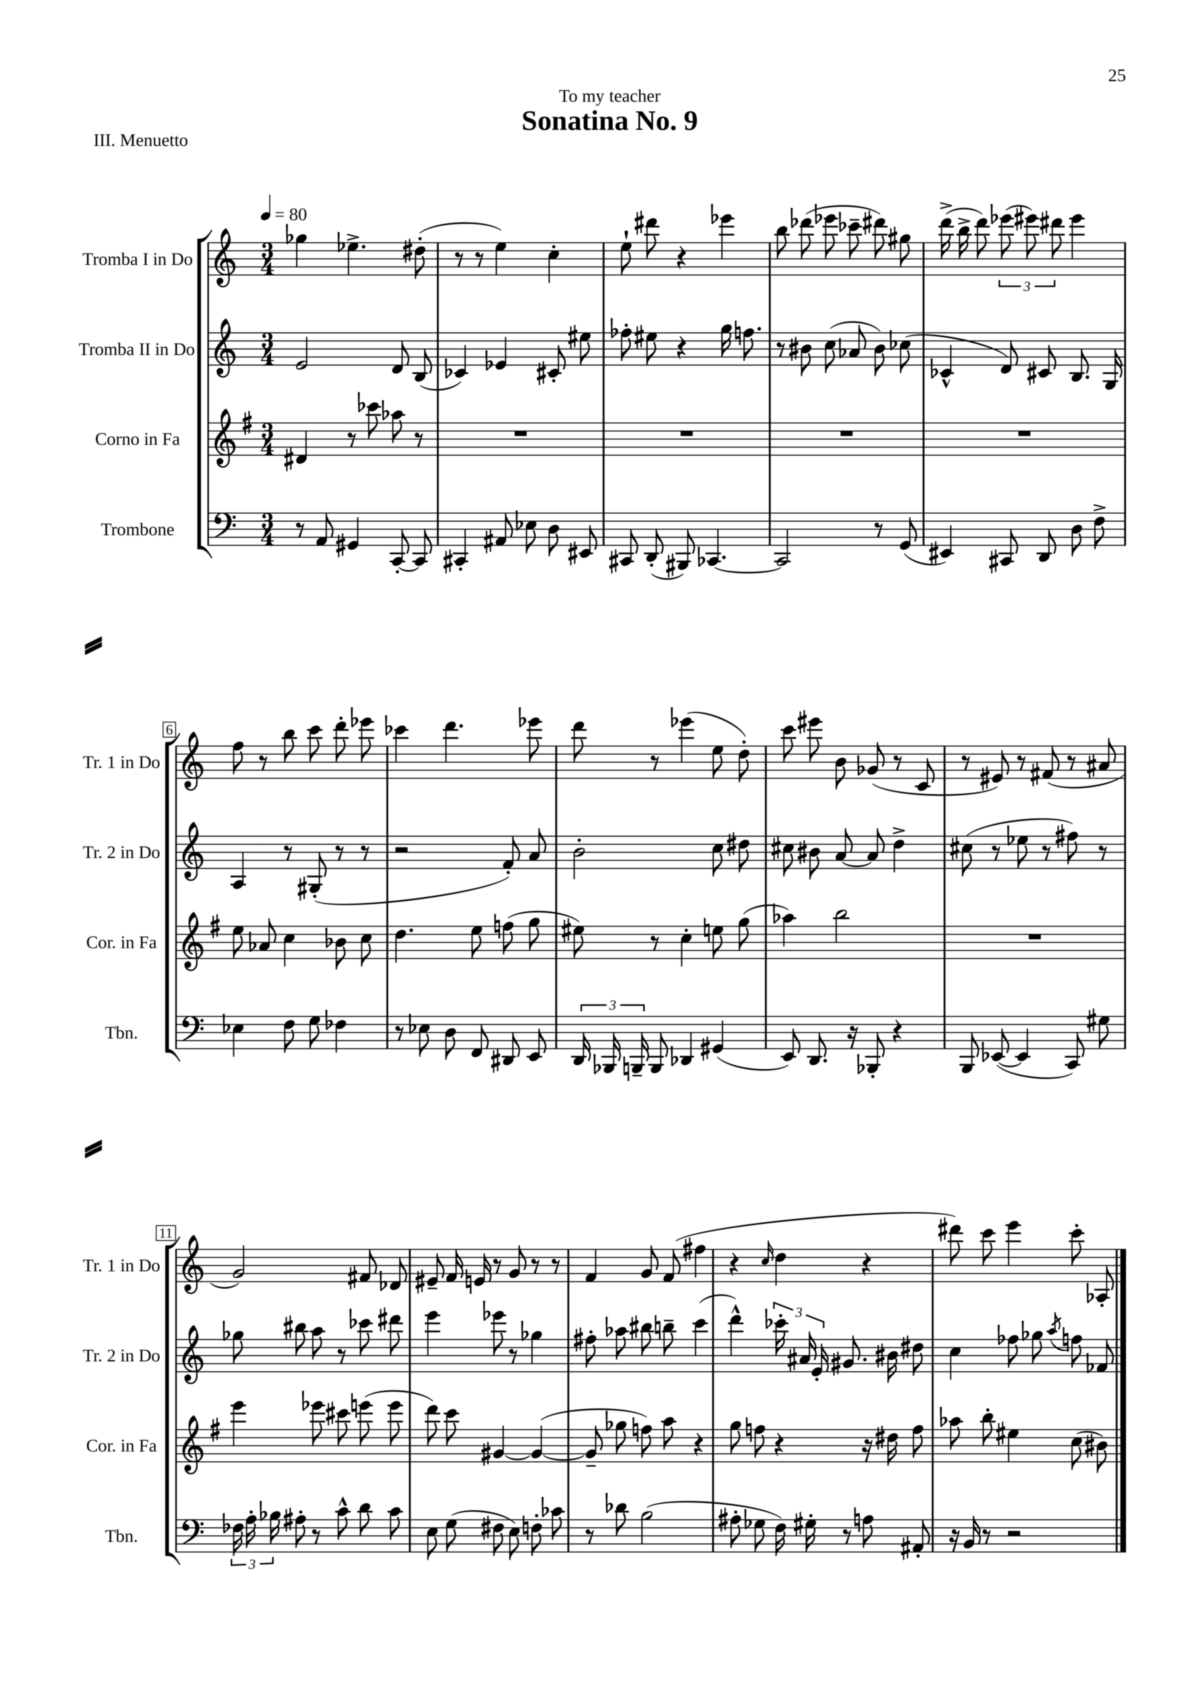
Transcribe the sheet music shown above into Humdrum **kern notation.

**kern	**kern	**kern	**kern
*staff4	*staff3	*staff2	*staff1
*clefF4	*clefG2	*clefG2	*clefG2
*k[]	*k[f#]	*k[]	*k[]
*M3/4	*M3/4	*M3/4	*M3/4
*MM80	*MM80	*MM80	*MM80
8r	4d#/	2e/	4gg-\
8AA/	.	.	.
4GG#/	8r	.	4.ee-^\
.	8ccc-\	.	.
[8CC'/	8aa-\	8d/	.
8CC/]	8r	(8B/	(8dd#'\
=	=	=	=
4CC#'/	2.r	4c-/)	8r
.	.	.	8r
8AA#/	.	4e-/	4ee\)
8E-\	.	.	.
8D\	.	8c#'/	4cc'\
8EE#/	.	8ee#\	.
=	=	=	=
8CC#/	2.r	8ff-'\	8ee`\
(8DD'/	.	8ee#\	8ddd#\
8BBB#/)	.	4r	4r
[4.CC-/	.	.	.
.	.	16gg\	4eee-\
.	.	8.ff\	.
=	=	=	=
2CC-/]	2.r	8r	8bb\
.	.	8b#\	(8ddd-\
.	.	(8cc\	8eee-\
.	.	8a-/	8ccc-~\
8r	.	8b#\)	8ddd#\)
(8GG/	.	(8cc-\	8gg#\
=	=	=	=
4EE#/)	2.r	4c-^^/	(16ddd^\
.	.	.	16bb^\
.	.	.	8ddd\)
8CC#/	.	8d/)	(12eee-\
.	.	.	12eee#\)
8DD/	.	8c#/	.
.	.	.	12ddd#\
8D\	.	8.B/	4eee#\
8F^\	.	.	.
.	.	16G/	.
=	=	=	=
4E-\	8ee\	4A/	8ff\
.	8a-/	.	8r
8F\	4cc\	8r	8bb\
8G\	.	(8G#'/	8ccc\
4F-\	8b-\	8r	8ddd'\
.	8cc\	8r	8eee-\
=	=	=	=
8r	4.dd\	2r	4ccc-\
8E-\	.	.	.
8D\	.	.	4.ddd\
8FF/	8ee\	.	.
8DD#/	(8ff\	8f'/)	.
8EE/	8gg\	8a/	8eee-\
=	=	=	=
24DD/	8ee#\)	2b'\	8ddd\
24BBB-/	.	.	.
24BBB~/	.	.	.
8BBB/	8r	.	8r
4DD-/	4cc'\	.	(4eee-\
(4GG#/	8ee\	8cc\	8ee\
.	(8gg\	8dd#\	8dd'\)
=	=	=	=
8EE/)	4aa-\)	8cc#\	8ccc\
8.DD/	.	8b#\	8eee#\
.	2bb\	[8a/	8b\
16r	.	.	.
8BBB-'/	.	8a/]	(8g-/
4r	.	4dd^\	8r
.	.	.	8c/
=	=	=	=
8BBB/	2.r	(8cc#\	8r
([8EE-/	.	8r	8e#/)
4EE-/]	.	8ee-\	8r
.	.	8r	(8f#/
8CC/)	.	8ff#\)	8r
8G#\	.	8r	8a#/
=	=	=	=
24F-\	4eee\	8gg-\	2g/)
24A'\	.	.	.
24B-\	.	.	.
8A#'\	.	8bb#\	.
8r	8eee-\	8aa\	.
8c^^\	8ccc#\	8r	.
8d\	(8eee\	8ccc-\	8f#/
8c\	8eee\	8ddd#\	8d-/
=	=	=	=
8E\	8ddd\)	4eee\	8e#~/
(8G\	8ccc\	.	16f/
.	.	.	16e/
8F#\	[4g#/	8eee-\	8r
8E\)	.	8r	8g/
8F'\	(4g#/_	4gg-\	8r
8c-\	.	.	8r
=	=	=	=
8r	8g#~/]	8ff#'\	4f/
8d-\	8gg-\	8aa-\	.
(2B\	8ff\)	8bb#\	8g/
.	8aa\	8bb~\	(8f/
.	4r	(4ccc\	4ff#\
=	=	=	=
8A#'\	8gg\	4ddd^^\)	4r
8G-\	8ff\	.	.
.	.	.	16qqcc/
16F\)	4r	24ccc-'\	4dd\
.	.	24a#/	.
16G#'\	.	.	.
.	.	24e'/	.
8r	.	8.g#/	.
8A\	16r	.	4r
.	16dd#\	16b#\	.
8AA#'/	8ff\	8dd#\	.
=	=	=	=
16r	8aa-\	4cc\	8ddd#\)
16BB/	.	.	.
8r	8bb'\	.	8ccc\
2r	4ee#\	8ff-\	4eee\
.	.	8gg-\	.
.	.	8qaa/	.
.	(8cc\	8ff\	8ccc'\
.	8b#\)	8f-/	8A-'/
==	==	==	==
*-	*-	*-	*-
